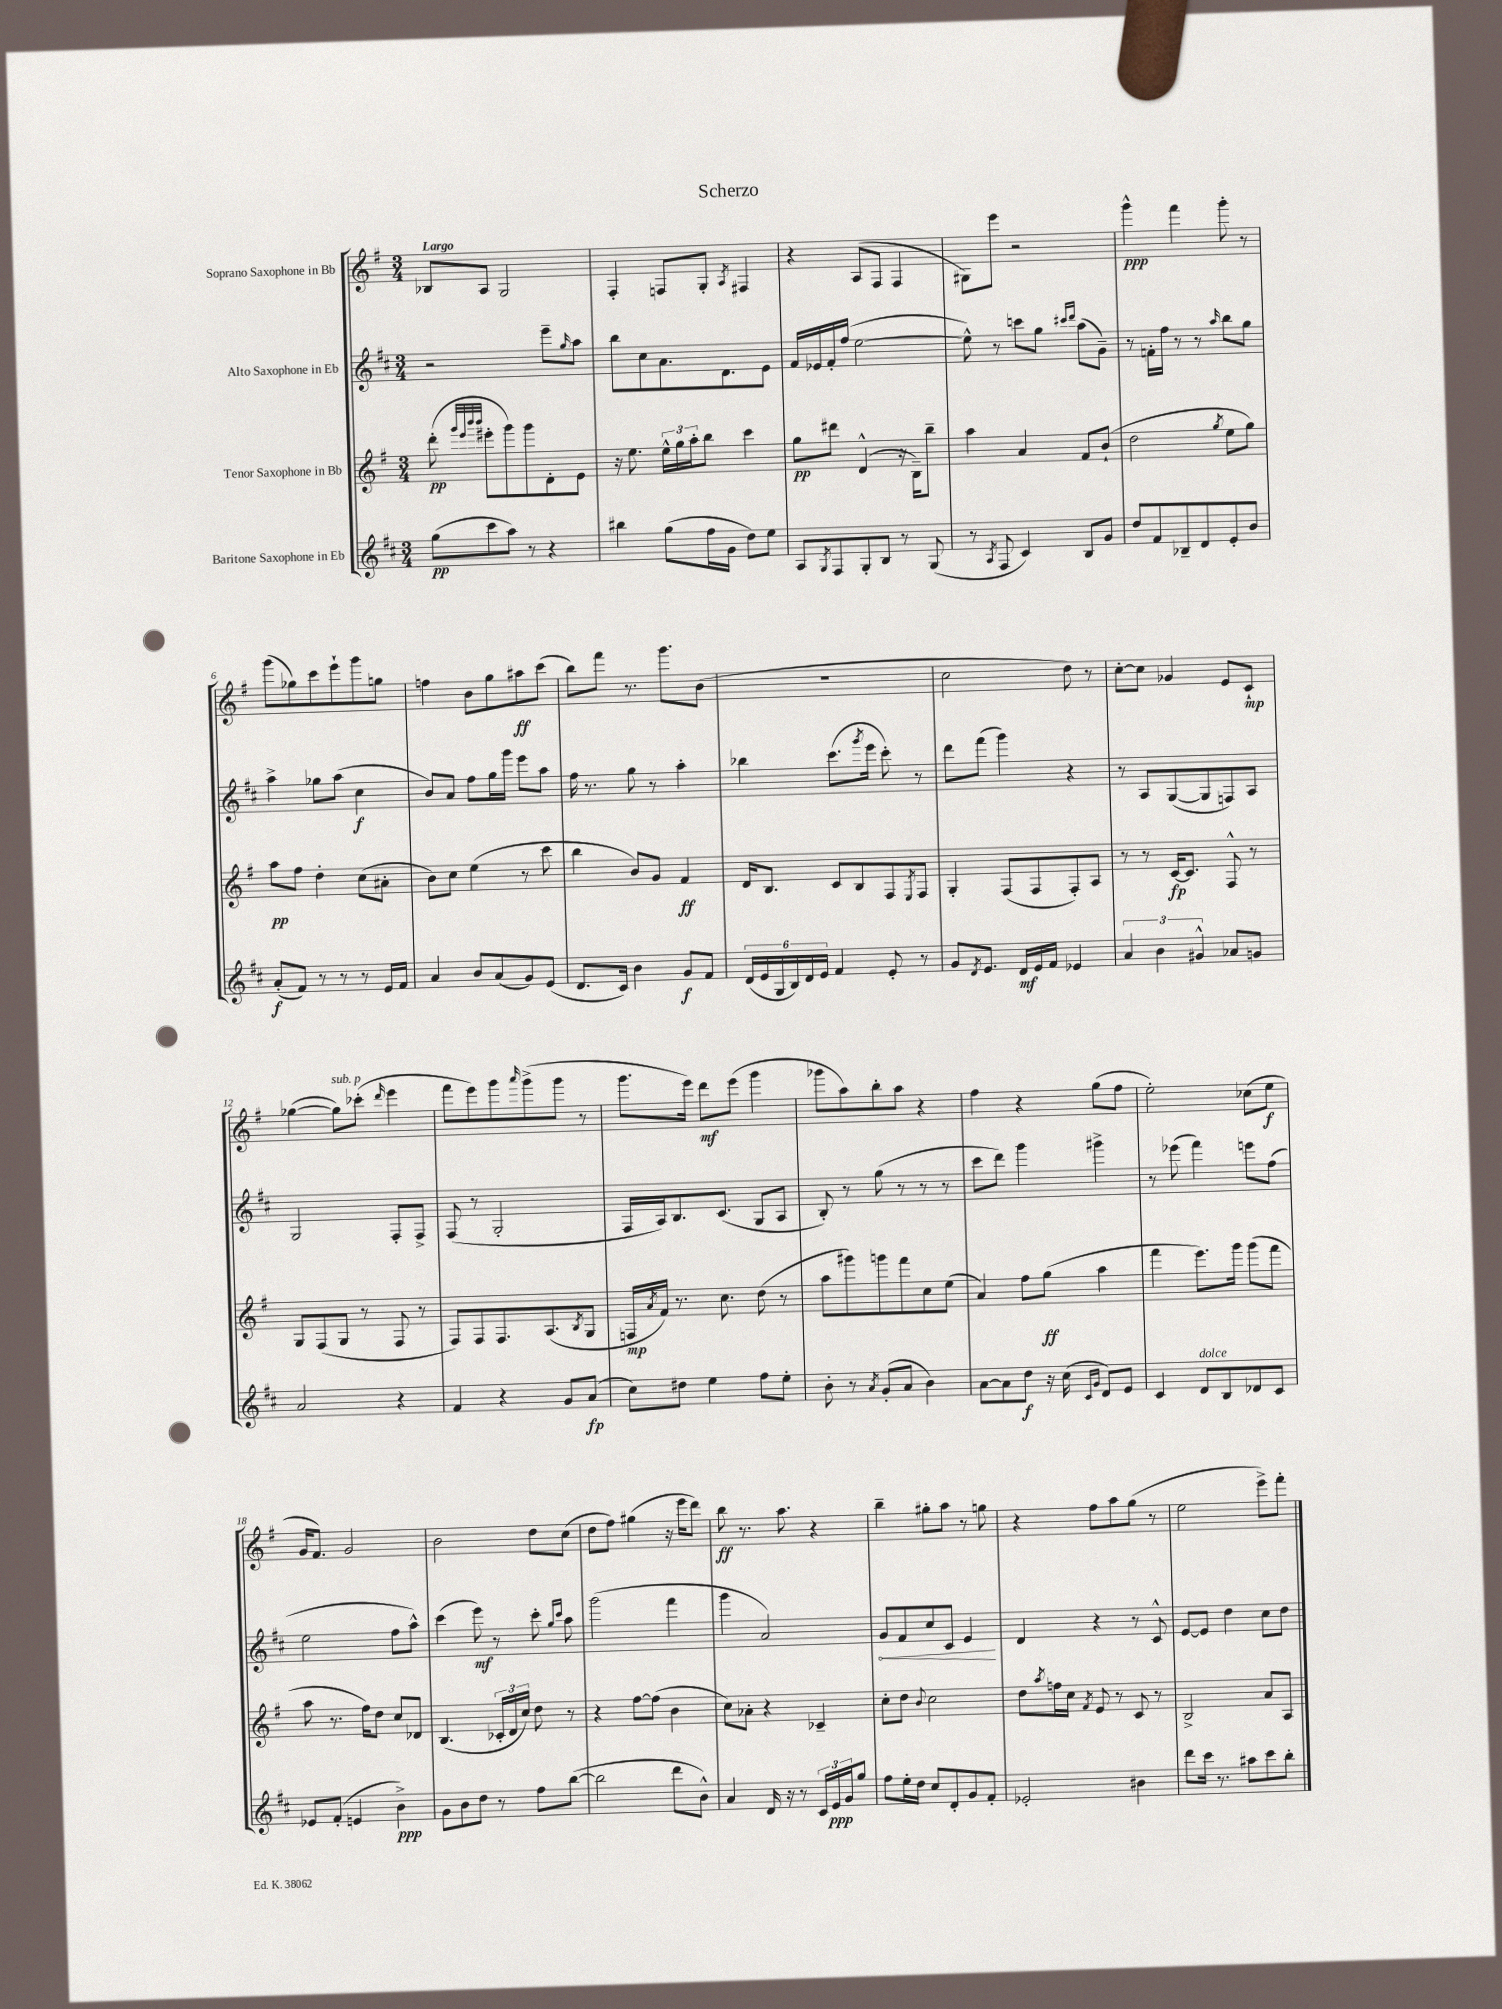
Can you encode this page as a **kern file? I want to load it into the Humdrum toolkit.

**kern	**dynam	**kern	**dynam	**kern	**dynam	**kern	**dynam
*part4	*part4	*part3	*part3	*part2	*part2	*part1	*part1
*staff4	*staff4	*staff3	*staff3	*staff2	*staff2	*staff1	*staff1
*I"Baritone Saxophone in Eb	*	*I"Tenor Saxophone in Bb	*	*I"Alto Saxophone in Eb	*	*I"Soprano Saxophone in Bb	*
*clefG2	*	*clefG2	*	*clefG2	*	*clefG2	*
*k[f#c#]	*	*k[f#]	*	*k[f#c#]	*	*k[f#]	*
*M3/4	*	*M3/4	*	*M3/4	*	*M3/4	*
=1	=1	=1	=1	=1	=1	=1	=1
!	!	!	!	!	!	!LO:TX:a:B:t=Largo	!
(8gg\L	pp	(8ddd'\	pp	2r	.	8B-X/L	.
.	.	32qqggg/LLL	.	.	.	.	.
.	.	32qqeee/	.	.	.	.	.
.	.	32qqbbb/	.	.	.	.	.
.	.	32qqbbb/JJJ	.	.	.	.	.
8ccc#\	.	8eee#X'\L	.	.	.	8A/J	.
8aa\J)	.	8ggg\)	.	.	.	2G/	.
8r	.	8ggg\	.	.	.	.	.
4r	.	8d'\	.	8eee~\L	.	.	.
.	.	.	.	16qqgg/	.	.	.
.	.	8e\J	.	8aa\J	.	.	.
=2	=2	=2	=2	=2	=2	=2	=2
4bb#X\	.	16r	.	8bb\L	.	4F#'/	.
.	.	8.ee\	.	.	.	.	.
.	.	.	.	8cc#\	.	.	.
(8gg\L	.	24ee^^\LL	.	8.a\	.	8Fn/L	.
.	.	24gg\	.	.	.	.	.
.	.	24aa'\J	.	.	.	.	.
16ff#\L	.	8bb\J	.	.	.	8G'/J	.
16g\JJ	.	.	.	8.d\	.	.	.
.	.	.	.	.	.	8qA/	.
8dd\L)	.	4ccc\	.	.	.	4F#X/	.
8ee\J	.	.	.	8e\J	.	.	.
=3	=3	=3	=3	=3	=3	=3	=3
8A/L	.	8gg\L	pp	16f#/LL	.	4r	.
.	.	.	.	16e-X/	.	.	.
8qG/	.	.	.	.	.	.	.
8F#/	.	8ddd#X\J	.	16f#'/	.	.	.
.	.	.	.	(16ff#/JJ	.	.	.
8G'/	.	(4d^^/	.	[2ee\	.	(8A/L	.
8B/J	.	.	.	.	.	8F#/J	.
8r	.	16r	.	.	.	4F#/	.
.	.	16B~\KL)	.	.	.	.	.
(8G/	.	8bb~\J	.	.	.	.	.
=4	=4	=4	=4	=4	=4	=4	=4
8r	.	4aa\	.	8ee^^\])	.	8G#X\L)	.
8qA/	.	.	.	.	.	.	.
8F#/	.	.	.	8r	.	8eee\J	.
4c#/)	.	4a/	.	8cccn\L	.	2r	.
.	.	.	.	8gg\J	.	.	.
.	.	.	.	16qqccc#X/LL	.	.	.
.	.	.	.	16qqddd/JJ	.	.	.
8B/L	.	8f#/L	.	(8aa\L	.	.	.
8g/J	.	(8b`/J	.	8g~\J)	.	.	.
=5	=5	=5	=5	=5	=5	=5	=5
8dd/L	.	2dd\	.	8r	.	4ggg^^\	ppp
8f#/	.	.	.	16fn'\LL	.	.	.
.	.	.	.	16ff#\JJ	.	.	.
8B-X~/	.	.	.	8r	.	4fff#\	.
8d/	.	.	.	8r	.	.	.
.	.	8qgg/	.	16qqaa/	.	.	.
8e'/	.	8ee\L	.	8bb\L	.	8ggg'\	.
8b/J	.	8gg\J)	.	8gg\J	.	8r	.
!!LO:LB:g=z
=6	=6	=6	=6	=6	=6	=6	=6
(8a'/L	f	8aa\L	pp	4aa^\	.	(8ggg\L	.
8f#/J)	.	8ff#\J	.	.	.	8gg-X\)	.
8r	.	4dd'\	.	8gg-X\L	.	8ccc\	.
8r	.	.	.	(8aa\J	.	8eee`\	.
8r	.	(8cc\L	.	4cc#\	f	8ggg\	.
16e/LL	.	8a#X'\J	.	.	.	8ggn\J	.
16f#/JJ	.	.	.	.	.	.	.
=7	=7	=7	=7	=7	=7	=7	=7
4a/	.	8b\L)	.	8b/L)	.	4ffn\	.
.	.	8cc\J	.	8a/J	.	.	.
8b/L	.	(4ee\	.	8ff#\L	.	8b\L	.
(8a/	.	.	.	16gg\L	.	8gg\	.
.	.	.	.	16ggg\JJ	.	.	.
8g/)	.	8r	.	8eee\L	.	8aa#X\	ff
(8e/J	.	8ccc\	.	8aa\J	.	(8ccc\J	.
=8	=8	=8	=8	=8	=8	=8	=8
8.d/L	.	4bb\	.	16ff#\	.	8bb\L)	.
.	.	.	.	8.r	.	.	.
.	.	.	.	.	.	8fff#\J	.
16c#/Jk)	.	.	.	.	.	.	.
4b\	.	8b/L)	.	8gg\	.	8.r	.
.	.	8g/J	.	8r	.	.	.
.	.	.	.	.	.	8.ggg\L	.
8g/L	f	4f#/	ff	4aa'\	.	.	.
8f#/J	.	.	.	.	.	(8b\J	.
=9	=9	=9	=9	=9	=9	=9	=9
(24d/LL	.	16d/KL	.	4bb-X\	.	2.r	.
24e/	.	.	.	.	.	.	.
.	.	8.B/J	.	.	.	.	.
24G/	.	.	.	.	.	.	.
24B/)	.	.	.	.	.	.	.
24d/	.	.	.	.	.	.	.
24e/JJ	.	.	.	.	.	.	.
4f#/	.	8c/L	.	(8.ccc#\L	.	.	.
.	.	8B/	.	.	.	.	.
.	.	.	.	8qggg/	.	.	.
.	.	.	.	16eee\Jk	.	.	.
8e'/	.	8F#/	.	8ccc#'\)	.	.	.
.	.	8qE/	.	.	.	.	.
8r	.	8F#/J	.	8r	.	.	.
=10	=10	=10	=10	=10	=10	=10	=10
8g/L	.	4G'/	.	8ddd\L	.	2cc\	.
8qd/	.	.	.	.	.	.	.
8.e/J	.	.	.	(8fff#\J	.	.	.
.	.	(8F#/L	.	4ggg\)	.	.	.
16d/LL	mf	.	.	.	.	.	.
16e/	.	8F#/	.	.	.	.	.
16f#/JJ	.	.	.	.	.	.	.
4e-X/	.	8F#'/)	.	4r	.	8dd\)	.
.	.	8A/J	.	.	.	8r	.
=11	=11	=11	=11	=11	=11	=11	=11
6a/	.	8r	.	8r	.	[8cc'\L	.
.	.	8r	.	8A/L	.	8cc\J]	.
6b\	.	.	.	.	.	.	.
.	.	[16c/KL	fp	([8G/	.	4g-X/	.
.	.	8.c/J]	.	.	.	.	.
6g#X^^/	.	.	.	.	.	.	.
.	.	.	.	8G/]	.	.	.
8a-X/L	.	8F#^^/	.	8Fn/)	.	8e/L	.
8gn/J	.	8r	.	8A/J	.	8c`/J	mp
!!LO:LB:g=z
=12	=12	=12	=12	=12	=12	=12	=12
2a/	.	8G/L	.	2G/	.	([4gg-X\	.
.	.	(8F#/	.	.	.	.	.
!	!	!	!	!	!	!LO:TX:a:i:t=sub. p	!
.	.	8G/J	.	.	.	8gg-\L])	.
.	.	8r	.	.	.	(8ccc-X'\J	.
.	.	.	.	.	.	16qqddd/	.
4r	.	8F#/	.	8F#'/L	.	4eee\	.
.	.	8r	.	8F#^/J	.	.	.
=13	=13	=13	=13	=13	=13	=13	=13
4f#/	.	8F#/L)	.	(8F#/	.	8fff#\L	.
.	.	8F#/	.	8r	.	8eee\)	.
4r	.	8.F#/	.	2G'/	.	8ggg\	.
.	.	.	.	.	.	16qqaaa/	.
.	.	.	.	.	.	(8ggg^\	.
.	.	(8.A/	.	.	.	.	.
8g/L	.	.	.	.	.	8ggg\J	.
.	.	8qB/	.	.	.	.	.
(8a/J	fp	8G/J	.	.	.	8r	.
=14	=14	=14	=14	=14	=14	=14	=14
8cc#\L)	.	16Fn/LL	mp	16F#/LL	.	8.ggg\L	.
.	.	8qa/	.	.	.	.	.
.	.	16f#/JJ)	.	16A/J)	.	.	.
8dd#X\J	.	8.r	.	8.B/	.	.	.
.	.	.	.	.	.	16eee\Jk)	.
4ee\	.	.	.	.	.	8ddd\L	mf
.	.	8.cc\	.	(8.c#/J	.	.	.
.	.	.	.	.	.	(8eee\J	.
8ff#\L	.	(8dd\	.	8G/L	.	4ggg\	.
8ee'\J	.	8r	.	8A/J	.	.	.
=15	=15	=15	=15	=15	=15	=15	=15
8b'\	.	8aa\L	.	8B'/)	.	8ggg-X\L	.
8r	.	8ggg#X\)	.	8r	.	8aa\)	.
8qa/	.	.	.	.	.	.	.
(8g'/L	.	8gggn\	.	(8gg\	.	8bb'\	.
8a/J	.	8fff#\	.	8r	.	8aa\J	.
4b\)	.	8cc\	.	8r	.	4r	.
.	.	(8ee\J	.	8r	.	.	.
=16	=16	=16	=16	=16	=16	=16	=16
[8a\L	.	4a/)	.	8ccc#\L	.	4ff#\	.
8a\]	.	.	.	8ddd\J)	.	.	.
8dd\J	f	8ff#\L	.	4ggg\	.	4r	.
16r	.	(8gg\J	ff	.	.	.	.
(16cc#\	.	.	.	.	.	.	.
16qqc#/LL	.	.	.	.	.	.	.
16qqg/JJ	.	.	.	.	.	.	.
8d/L)	.	4aa\	.	4ggg#X^\	.	(8gg\L	.
8e/J	.	.	.	.	.	8ff#\J	.
=17	=17	=17	=17	=17	=17	=17	=17
4c#/	.	4fff#\	.	8r	.	2ee'\)	.
.	.	.	.	(8eee-X\	.	.	.
!LO:TX:a:i:t=dolce	!	!	!	!	!	!	!
8d/L	.	8.eee\L)	.	4fff#\)	.	.	.
8B/	.	.	.	.	.	.	.
.	.	16ggg\Jk	.	.	.	.	.
8d-X/	.	(8ggg\L	.	8eeen\L	.	(8cc-X\L	.
8c#/J	.	8fff#\J	.	(8ff#\J	.	8ee\J	f
!!LO:LB:g=z
=18	=18	=18	=18	=18	=18	=18	=18
8e-X/L	.	8aa\	.	2ee\	.	16g/KL	.
.	.	.	.	.	.	8.f#/J)	.
(8f#'/J	.	8.r	.	.	.	.	.
4en/	.	.	.	.	.	2g/	.
.	.	16ff#\KL)	.	.	.	.	.
.	.	8dd\J	.	.	.	.	.
4b^\)	ppp	8cc/L	.	8ff#\L	.	.	.
.	.	8d-X/J	.	8aa^^\J)	.	.	.
=19	=19	=19	=19	=19	=19	=19	=19
8g\L	.	(4.B/	.	(4ccc#\	.	2b\	.
8b\	.	.	.	.	.	.	.
8dd\J	.	.	.	8eee\)	mf	.	.
8r	.	24c-X'/LL	.	8r	.	.	.
.	.	24d/	.	.	.	.	.
.	.	24cc/JJ)	.	.	.	.	.
8ff#\L	.	8dd\	.	8ccc#'\	.	8dd\L	.
.	.	.	.	16qqgg/LL	.	.	.
.	.	.	.	16qqccc#/JJ	.	.	.
([8bb\J	.	8r	.	8aa\	.	(8cc\J	.
=20	=20	=20	=20	=20	=20	=20	=20
2bb\]	.	4r	.	(2ggg\	.	8dd\L	.
.	.	.	.	.	.	8ff#\J)	.
.	.	[8ff#\L	.	.	.	(4gg#X\	.
.	.	(8ff#\J]	.	.	.	.	.
8ddd\L	.	4b\	.	4fff#\	.	16r	.
.	.	.	.	.	.	16eee\KL	.
8b^^\J)	.	.	.	.	.	8ddd\J)	.
=21	=21	=21	=21	=21	=21	=21	=21
4a/	.	8cc\L)	.	4ggg\	.	8bb\	ff
.	.	8a-X'\J	.	.	.	8.r	.
16d/	.	4r	.	2a/)	.	.	.
16r	.	.	.	.	.	8.aa\	.
8r	.	.	.	.	.	.	.
24c#/LL	.	4c-X~/	.	.	.	4r	.
24e/	ppp	.	.	.	.	.	.
24g/J	.	.	.	.	.	.	.
8gg/J	.	.	.	.	.	.	.
=22	=22	=22	=22	=22	=22	=22	=22
!	!	!	!	!	!LO:HP:b	!	!
8ff#\L	.	8cc'\L	.	8g/L	<	4bb~\	.
16ee'\L	.	8dd\J	.	8f#/	.	.	.
16dd\JJ	.	.	.	.	.	.	.
.	.	8qqb/	.	.	.	.	.
8cc#/L	.	2cc\	.	8cc#/	.	8gg#X'\L	.
8d'/	.	.	.	8c#/J	.	8aa\J	.
8g/	.	.	.	4e/	.	8r	.
8f#'/J	.	.	.	.	.	8ggn\	.
.	.	.	.	.	[	.	.
=23	=23	=23	=23	=23	=23	=23	=23
2e-X'/	.	8dd\L	.	4d/	.	4r	.
.	.	8qaa/	.	.	.	.	.
.	.	16ffn\L	.	.	.	.	.
.	.	16cc\JJ	.	.	.	.	.
.	.	8qf#/	.	.	.	.	.
.	.	8e/	.	4r	.	8ff#\L	.
.	.	8r	.	.	.	8aa\	.
4b#X\	.	8c/	.	8r	.	(8gg\J	.
.	.	8r	.	8c#^^/	.	8r	.
=24	=24	=24	=24	=24	=24	=24	=24
8ddd\L	.	2B^/	.	[8e/L	.	2ee\	.
16ccc#\Jk	.	.	.	8e/J]	.	.	.
8.r	.	.	.	.	.	.	.
.	.	.	.	4dd\	.	.	.
8aa#X\L	.	.	.	.	.	.	.
8ccc#\	.	8a/L	.	8cc#\L	.	8eee^\L)	.
8bb'\J	.	8A/J	.	8dd\J	.	8fff#'\J	.
==	==	==	==	==	==	==	==
*-	*-	*-	*-	*-	*-	*-	*-
